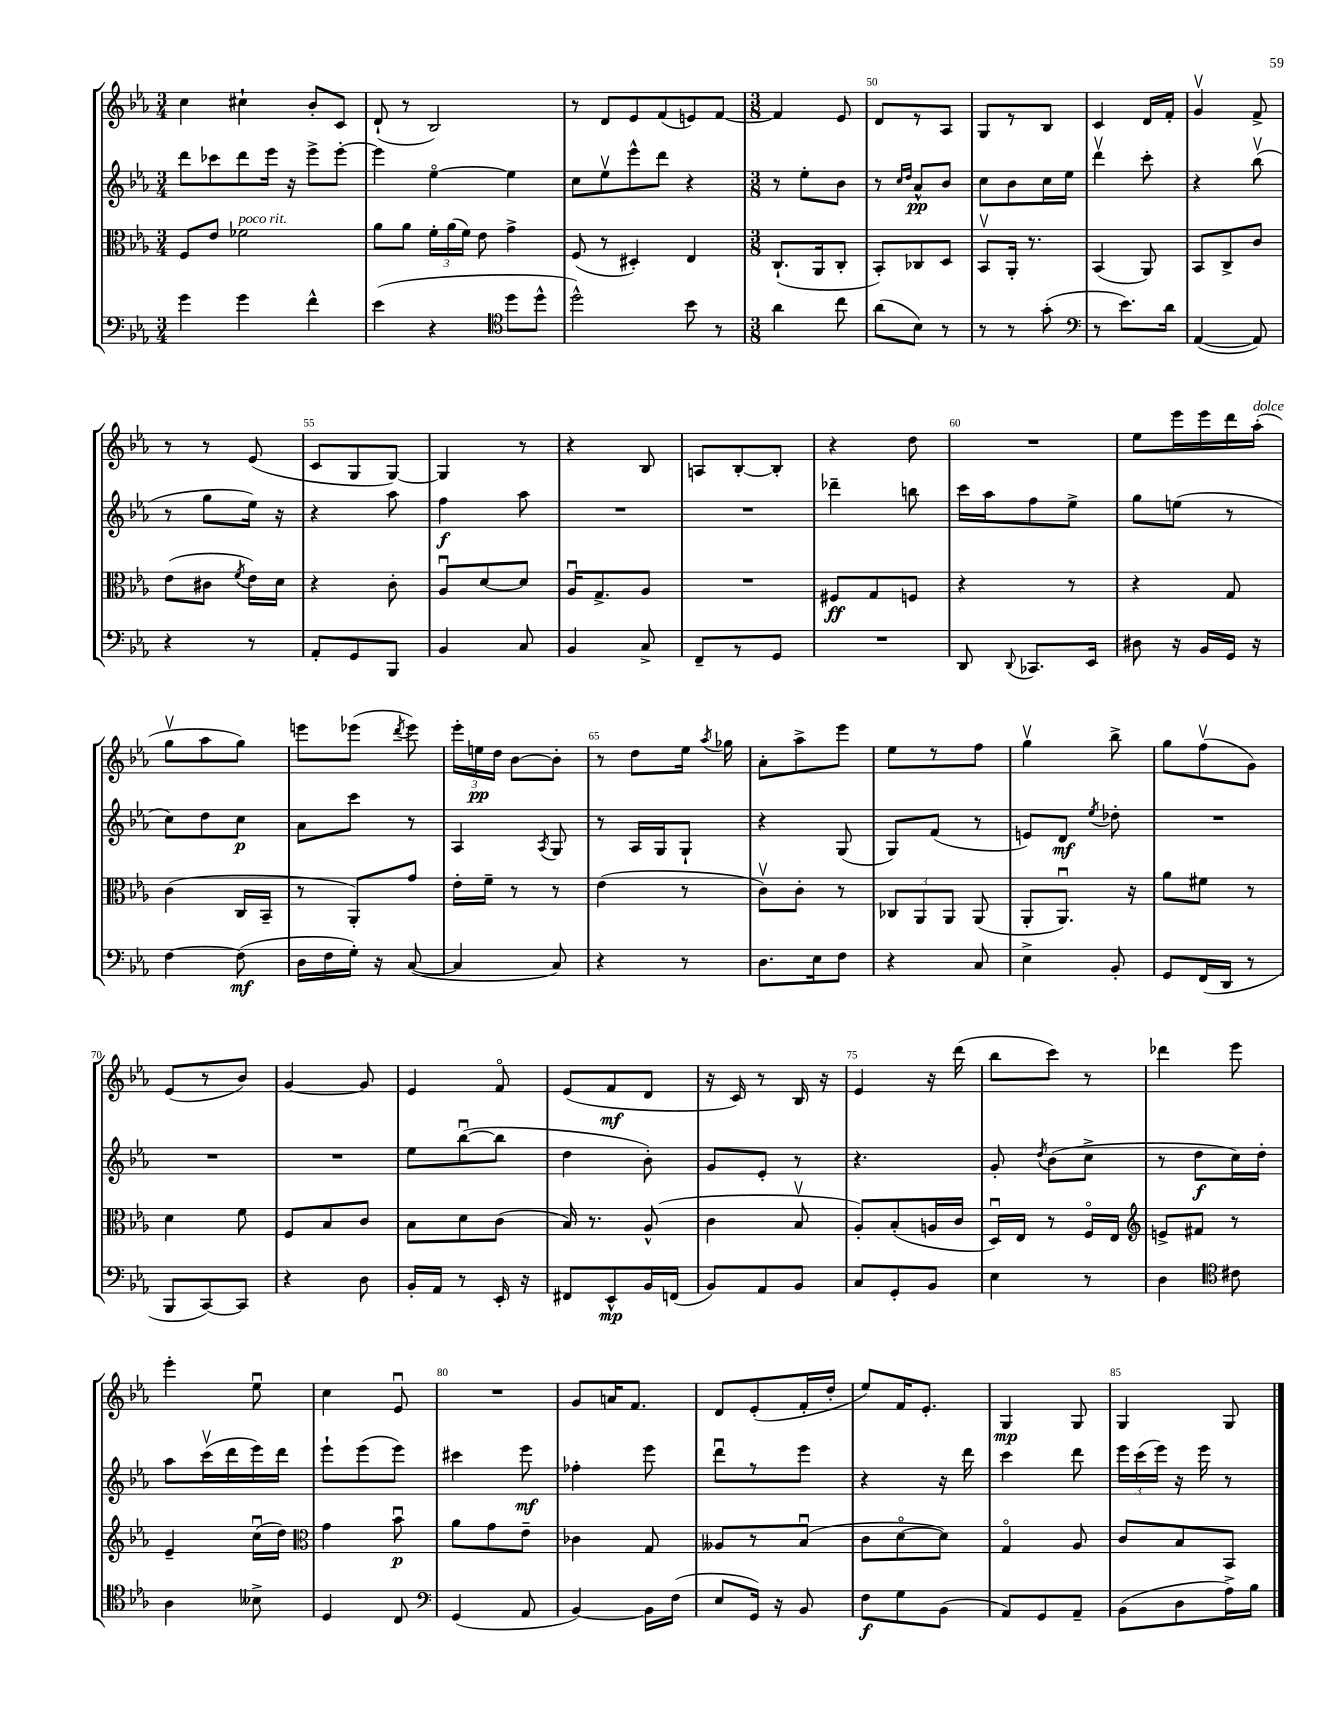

**kern	**kern	**kern	**kern
*staff4	*staff3	*staff2	*staff1
*clefF4	*clefC3	*clefG2	*clefG2
*k[b-e-a-]	*k[b-e-a-]	*k[b-e-a-]	*k[b-e-a-]
*M3/4	*M3/4	*M3/4	*M3/4
4g\	8F/L	8ddd\L	4cc\
.	8e-/J	8ccc-\	.
4g\	2f-\	8ddd\	4cc#`\
.	.	16eee-\Jk	.
.	.	16r	.
4f^^\	.	8eee-^\L	8b-'/L
.	.	[8eee-'\J	8c/J
=	=	=	=
(4e-\	8a-\L	4eee-\]	(8d`/
.	8a-\J	.	8r
4r	24f'\LL	[4ee-o\	2B-/)
.	(24a-\	.	.
.	24f\JJ)	.	.
.	8e-\	.	.
*clefC4	*	*	*
8dd\L	4g^\	4ee-\]	.
8dd^^\J	.	.	.
=	=	=	=
2dd^^\)	(8F/	8cc\L	8r
.	8r	8ee-v\	8d/L
.	4D#'/)	8eee-^^\	8e-/
.	.	8ddd\J	(8f/
8b-\	4E-/	4r	8e/)
8r	.	.	[8f/J
=	=	=	=
*M3/8	*M3/8	*M3/8	*M3/8
4a-\	(8.C`/L	8r	4f/]
.	.	8ee-'\L	.
.	16AA-/k	.	.
8cc\	8C'/J	8b-\J	8e-/
=	=	=	=
(8a-\L	8BB-'/L)	8r	8d/L
.	.	16qqcc/LL	.
.	.	16qqdd/JJ	.
8B-\J)	8C-/	8a-^^/L	8r
8r	8D/J	8b-/J	8A-/J
=	=	=	=
8r	8BB-v/L	8cc\L	8G/L
8r	16AA-'/Jk	8b-\	8r
.	8.r	.	.
(8g'\	.	16cc\L	8B-/J
.	.	16ee-\JJ	.
=	=	=	=
*clefF4	*	*	*
8r	(4BB-/	4dddv\	4c/
8.e-\L)	.	.	.
.	8AA-/)	8ccc'\	16d/LL
16d\Jk	.	.	16f'/JJ
=	=	=	=
([4AA-/	8BB-/L	4r	4gv/
.	8C^/	.	.
8AA-/])	8c/J	(8bb-v\	8f^/
=	=	=	=
4r	(8e-\L	8r	8r
.	8c#\J	8gg\L	8r
.	8qf/	.	.
8r	16e-\LL)	16ee-\Jk)	(8e-/
.	16d\JJ	16r	.
=	=	=	=
8AA-'/L	4r	4r	8c/L
8GG/	.	.	8G/
8BBB-/J	8c'\	8aa-\	[8G/J)
=	=	=	=
4BB-/	8A-u/L	4ff\	4G/]
.	[8d/	.	.
8C/	8d/]J	8aa-\	8r
=	=	=	=
4BB-/	16A-u/LK	4.r	4r
.	8.G^/	.	.
8C^/	8A-/J	.	8B-/
=	=	=	=
8FF~/L	4.r	4.r	8A/L
8r	.	.	[8B-'/
8GG/J	.	.	8B-'/]J
=	=	=	=
4.r	8F#/L	4ddd-~\	4r
.	8G/	.	.
.	8F/J	8bb\	8dd\
=	=	=	=
8DD/	4r	16ccc\LL	4.r
.	.	16aa-\J	.
8qqDD/	.	.	.
8.CC-/L	.	8ff\	.
.	8r	8ee-^\J	.
16EE-/Jk	.	.	.
=	=	=	=
8D#\	4r	8gg\L	8ee-\L
16r	.	(8ee\J	16eee-\L
16BB-/LL	.	.	16eee-\
16GG/JJ	8G/	8r	16ddd\
16r	.	.	(16aa-'\JJ
=	=	=	=
[4F\	(4c\	8cc\L)	8ggv\L
.	.	8dd\	8aa-\
(8F\]	16C/LL	8cc\J	8gg\J)
.	16BB-~/JJ	.	.
=	=	=	=
16D\LL	8r	8a-\L	8eee\L
16F\	.	.	.
16G'\JJ)	8AA-'/L)	8ccc\J	(8eee-\J
16r	.	.	.
.	.	.	8qddd/
([8C/	8g/J	8r	8eee-\)
=	=	=	=
4C/]	16e-'\LL	4A-/	24eee-'\LL
.	.	.	24ee\
.	16f~\JJ	.	.
.	.	.	24dd\JJ
.	8r	.	[8b-\L
.	.	8qA-/	.
8C/)	8r	8G/	8b-'\]J
=	=	=	=
4r	(4e-\	8r	8r
.	.	16A-/LL	8dd\L
.	.	16G/J	.
8r	8r	8G`/J	16ee-\Jk
.	.	.	8qaa-/
.	.	.	16gg-\
=	=	=	=
8.D\L	8cv\L)	4r	8a-'\L
.	8c'\J	.	8aa-^\
16E-\k	.	.	.
8F\J	8r	(8G/	8eee-\J
=	=	=	=
4r	12C-/L	8G/L)	8ee-\L
.	12AA-/	.	.
.	.	(8f/J	8r
.	12AA-/J	.	.
8C/	(8AA-/	8r	8ff\J
=	=	=	=
4E-^\	8AA-'/L	8e/L)	4ggv\
.	8.AA-u/J)	8d/J	.
.	.	8qee-/	.
8BB-'/	.	8dd-'\	8bb-^\
.	16r	.	.
=	=	=	=
8GG/L	8a-\L	4.r	8gg\L
(16FF/L	8f#\J	.	(8ffv\
16DD/JJ	.	.	.
8r	8r	.	8g\J)
=	=	=	=
8BBB-/L	4d\	4.r	(8e-/L
[8CC/)	.	.	8r
8CC/]J	8f\	.	8b-/J)
=	=	=	=
4r	8F/L	4.r	[4g/
.	8B-/	.	.
8D\	8c/J	.	8g/]
=	=	=	=
16BB-'/LL	8B-\L	8ee-\L	4e-/
16AA-/JJ	.	.	.
8r	8d\	([8bb-u\	.
16EE-'/	(8c\J	8bb-\]J	8fo/
16r	.	.	.
=	=	=	=
8FF#/L	16B-/)	4dd\	(8e-/L
.	8.r	.	.
8EE-^^/	.	.	8f/
16BB-/L	(8A-^^/	8b-'\)	8d/J
(16FF/JJ	.	.	.
=	=	=	=
8BB-/L)	4c\	8g/L	16r
.	.	.	16c/)
8AA-/	.	8e-'/J	8r
8BB-/J	8B-v/	8r	16B-/
.	.	.	16r
=	=	=	=
8C/L	8A-'/L)	4.r	4e-/
8GG'/	(8B-'/	.	.
8BB-/J	16A/L	.	16r
.	16c/JJ	.	(16ddd\
=	=	=	=
4E-\	16Du/LL)	8g'/	8bb-\L
.	16E-/JJ	.	.
.	.	8qdd/	.
.	8r	(8b-\L	8ccc\J)
8r	16Fo/LL	8cc^\J	8r
.	16E-/JJ	.	.
=	=	=	=
*	*clefG2	*	*
4D\	8e^/L	8r	4ddd-\
.	8f#/J	8dd\L	.
*clefC4	*	*	*
8c#\	8r	16cc\L)	8eee-\
.	.	16dd'\JJ	.
=	=	=	=
4A-\	4e-~/	8aa-\L	4eee-'\
.	.	(16cccv\L	.
.	.	16ddd\	.
8B--^\	(16ccu\LL	16eee-\)	8ee-u\
.	16dd\JJ)	16ddd\JJ	.
=	=	=	=
*	*clefC3	*	*
4D/	4g\	8eee-`\L	4cc\
.	.	(8eee-\	.
8C/	8b-u\	8eee-\J)	8e-u/
=	=	=	=
*clefF4	*	*	*
(4GG/	8a-\L	4ccc#\	4.r
.	8g\	.	.
8AA-/	8e-~\J	8eee-\	.
=	=	=	=
[4BB-/)	4c-\	4ff-'\	8g/L
.	.	.	16a/K
.	.	.	8.f/J
16BB-\]LL	8G/	8eee-\	.
(16F\JJ	.	.	.
=	=	=	=
8E-/L	8A--/L	8dddu\L	8d/L
16GG/Jk)	8r	8r	(8e-'/
16r	.	.	.
8BB-/	(8B-u/J	8eee-\J	16f'/L
.	.	.	16dd'/JJ
=	=	=	=
8F\L	8c\L	4r	8ee-/L)
8G\	[8do\	.	16f/K
.	.	.	8.e-'/J
(8BB-\J	8d\]J)	16r	.
.	.	16ddd\	.
=	=	=	=
8AA-/L)	4Go/	4ccc\	4G/
8GG/	.	.	.
8AA-~/J	8A-/	8ddd\	8G/
=	=	=	=
(8BB-\L	8c/L	24eee-\LL	4G/
.	.	(24ccc\	.
.	.	24eee-\JJ)	.
8D\	8B-/	16r	.
.	.	16eee-\	.
16A-^\L)	8BB-/J	8r	8G/
16B-\JJ	.	.	.
==	==	==	==
*-	*-	*-	*-
